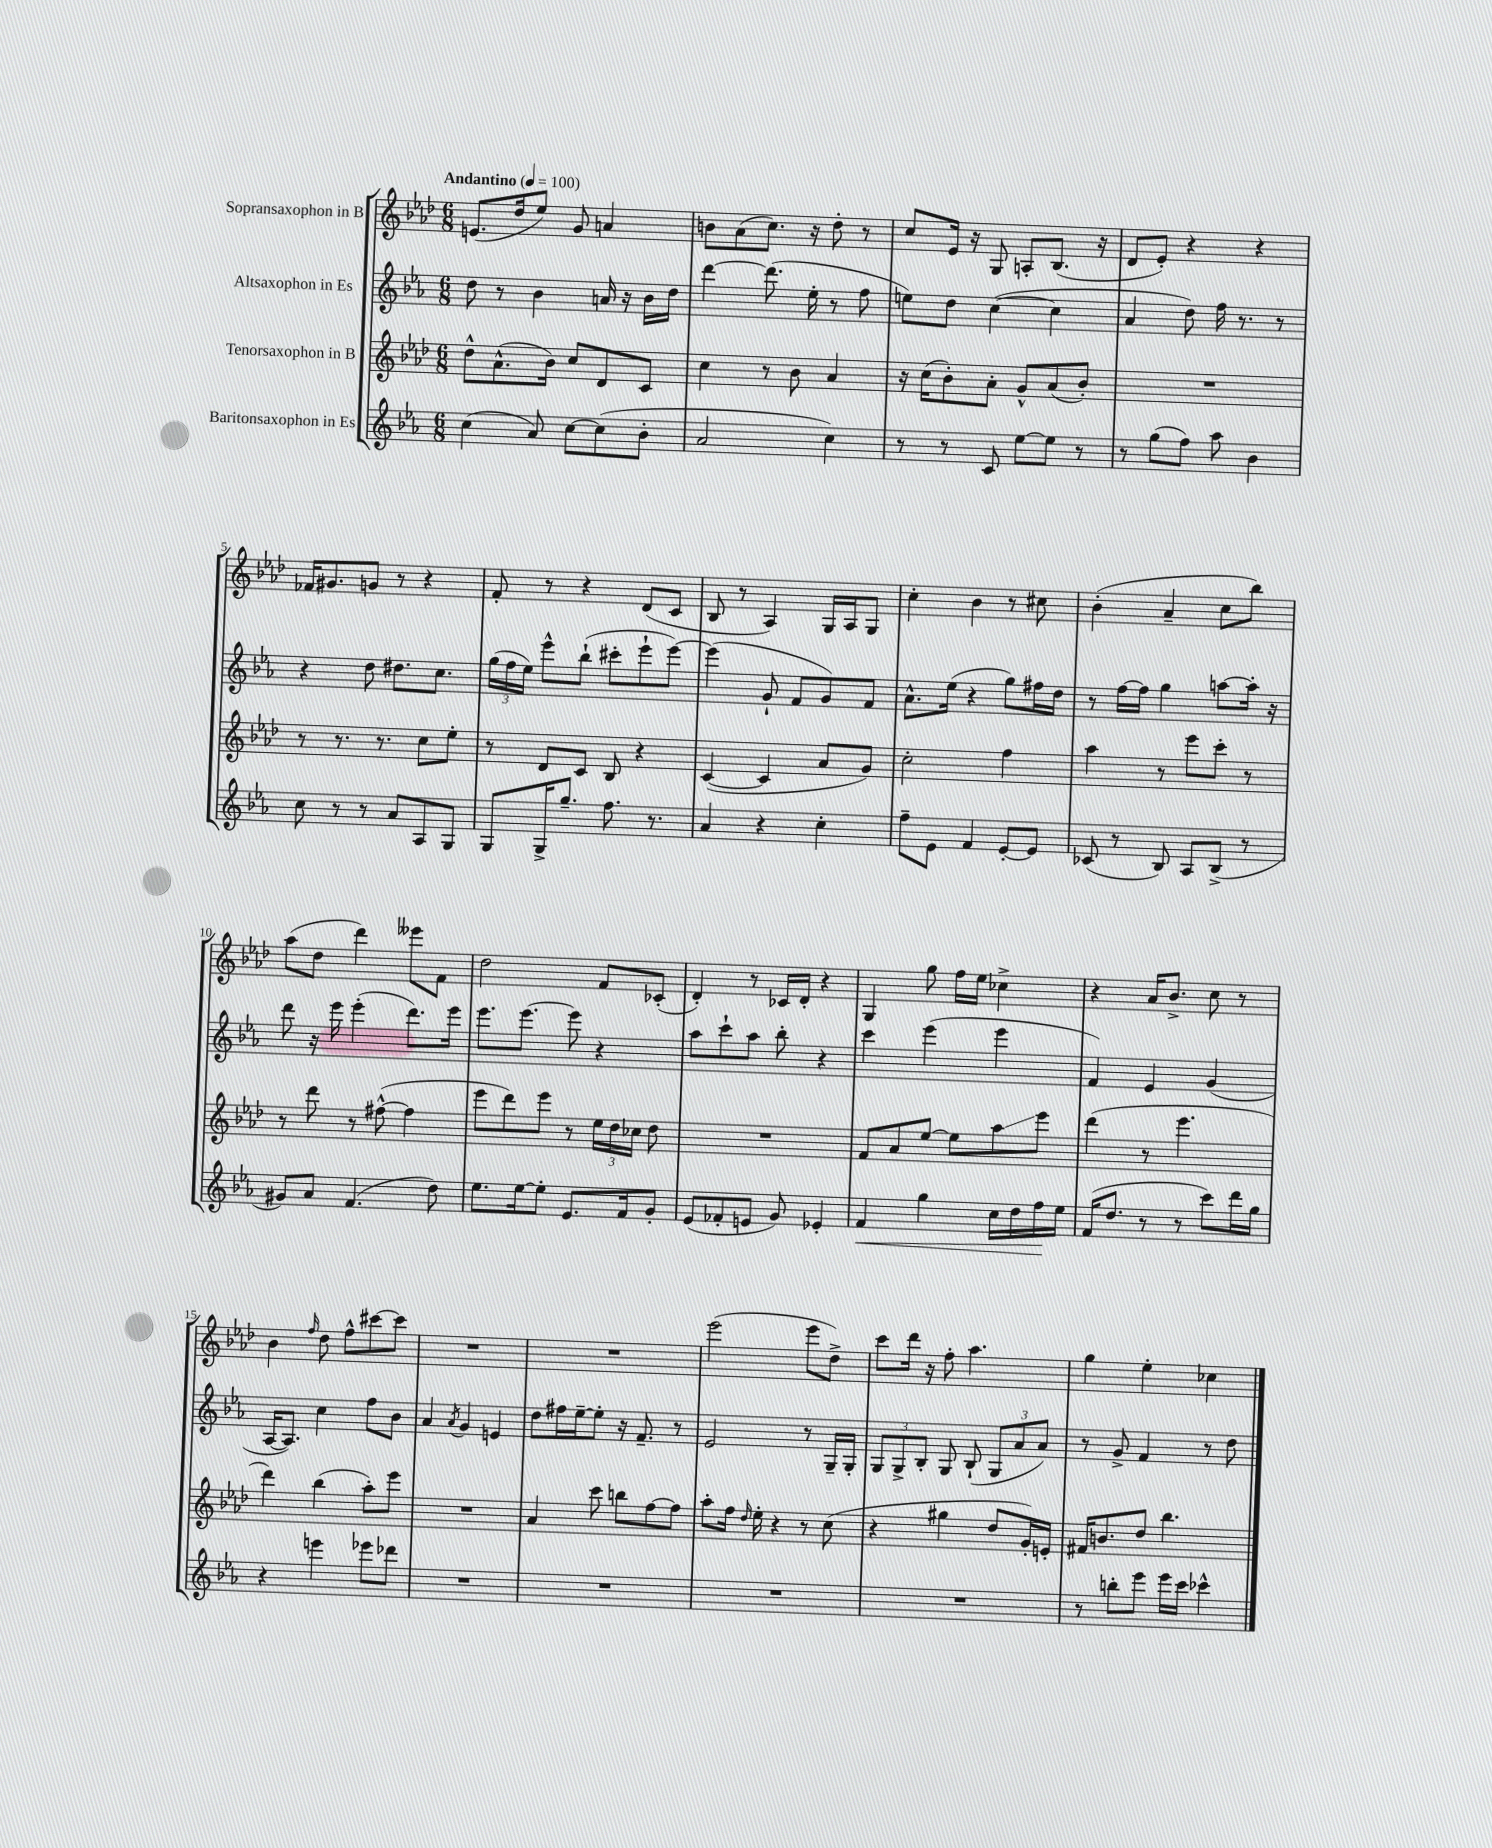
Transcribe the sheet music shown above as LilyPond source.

<<
\new StaffGroup <<
\new Staff = "s0" \with { instrumentName = "Sopransaxophon in B" } {
    \clef treble \key aes \major \numericTimeSignature \time 6/8 \tempo "Andantino" 4 = 100
    \autoBeamOff e'8.[( des''16 ees''8]) g'8 a'4 |
    b'8[ aes'8( c''8.]) r16 des''8-. r8 |
    c''8[ ees'16] r16 g8 a8[-. bes8.]( r16 |
    des'8[ ees'8]-.) r4 r4 |
    fes'16[ gis'8. g'8] r8 r4 |
    f'8-. r8 r4 des'8[( c'8] |
    bes8 r8 aes4) g16[ aes16 g8] |
    c''4-. bes'4 r8 cis''8 |
    bes'4-.( aes'4-- c''8[ bes''8]) |
    aes''8[( des''8] des'''4) eeses'''8[ f'8] |
    des''2 f'8[ ces'8]-.( |
    des'4-.) r8 ces'16[ des'16]-. r4 |
    g4 g''8 f''16[ ees''16] ces''4-> |
    r4 aes'16[ bes'8.]-> c''8 r8 |
    bes'4 \grace { f''16 } des''8 f''8[-^ cis'''8~ cis'''8] |
    R2. |
    R2. |
    ees'''2( ees'''8[ des''8]->) |
    c'''8[ des'''16] r16 f''8-. aes''4. |
    g''4 ees''4-. ces''4 \bar "|." |
}
\new Staff = "s1" \with { instrumentName = "Altsaxophon in Es" } {
    \clef treble \key ees \major \numericTimeSignature \time 6/8
    \autoBeamOff d''8 r8 bes'4 a'16 r16 bes'16[ d''16] |
    d'''4~ d'''8.( ees''16-. r8 f''8 |
    e''8[) d''8] c''4~( c''4 |
    aes'4 d''8) f''16 r8. r8 |
    r4 d''8 dis''8.[ c''8.] |
    \tuplet 3/2 { g''16[( f''16 ees''16]) } ees'''8[-^ bes''8]-!( cis'''8[-. ees'''8-! ees'''8]~) |
    ees'''4( g'8-! f'8[ g'8) f'8] |
    aes'8.[-^ ees''16]( r4 g''8[) fis''16 d''16] |
    r8 f''16[~ f''16] g''4 a''8[~ a''16]-. r16 |
    d'''8 r16 ees'''16 ees'''4-.( d'''8.[) ees'''16] |
    ees'''8.[ ees'''8.]~ ees'''8 r4 |
    aes''8[ c'''8-! aes''8] bes''8-. r4 |
    c'''4 ees'''4( ees'''4 |
    f'4) ees'4 g'4( |
    aes16[~ aes8.]) c''4 f''8[ bes'8] |
    aes'4 \acciaccatura { aes'8 } g'4 e'4 |
    d''8[ fis''16 ees''16~-- ees''8]-. r16 f'8.-- r8 |
    ees'2 r8 g16[-- g16]-. |
    \tuplet 3/2 { g8[ g8-> bes8]-. } g8 bes8-!( \tuplet 3/2 { g8[ aes'8 aes'8]) } |
    r8 g'8-> f'4 r8 d''8 \bar "|." |
}
\new Staff = "s2" \with { instrumentName = "Tenorsaxophon in B" } {
    \clef treble \key aes \major \numericTimeSignature \time 6/8
    \autoBeamOff des''8[-^ aes'8.-^( bes'16]) c''8[ des'8 c'8] |
    c''4 r8 bes'8 aes'4 |
    r16 c''16[( bes'8-.) aes'8]-. g'8[-^ aes'8( bes'8]-.) |
    R2. |
    r8 r8. r8. c''8[ ees''8]-. |
    r8 des'8[ c'8] bes8 r4 |
    c'4~( c'4 aes'8[ g'8]) |
    c''2-. f''4 |
    aes''4 r8 ees'''8[ c'''8]-. r8 |
    r8 des'''8 r8 fis''8~-^( fis''4 |
    ees'''8[ des'''8) ees'''8] r8 \tuplet 3/2 { ees''16[ des''16 ces''16] } des''8 |
    R2. |
    f'8[ aes'8 ees''8]~ ees''8[ aes''8\glissando ees'''8] |
    des'''4( r8 ees'''4. |
    des'''4) bes''4( aes''8[-.) ees'''8] |
    R2. |
    aes'4 c'''8 b''8[ f''8~ f''8] |
    aes''8[-. f''16] \grace { des''16 } ees''16-. r4 r8 c''8( |
    r4 gis''4 des''8[ g'16-.) e'16]-. |
    fis'16[ b'8. des''8] bes''4. \bar "|." |
}
\new Staff = "s3" \with { instrumentName = "Baritonsaxophon in Es" } {
    \clef treble \key ees \major \numericTimeSignature \time 6/8
    \autoBeamOff c''4( aes'8) c''8[~ c''8( bes'8]-. |
    aes'2 c''4) |
    r8 r8 c'8 ees''8[~ ees''8] r8 |
    r8 g''8[( f''8]) aes''8 bes'4 |
    c''8 r8 r8 aes'8[ aes8 g8] |
    g8[ g16-> g''8.]-- f''8. r8. |
    aes'4 r4 c''4-. |
    f''8[-- ees'8] f'4 ees'8[~-. ees'8] |
    ces'8( r8 bes8) aes8[ bes8]->( r8 |
    gis'8[) aes'8] f'4.( d''8) |
    ees''8.[ ees''16~ ees''8]-. ees'8.[ f'16 g'8]-. |
    ees'8[( fes'8-. e'8] g'8) ees'4-. |
    f'4\< g''4 c''16[ d''16 f''16\! ees''16] |
    f'16[( d''8.] r8 r8 c'''8[) d'''16 g''16] |
    r4 e'''4 ees'''8[ des'''8] |
    R2. |
    R2. |
    R2. |
    R2. |
    r8 b''8[-. ees'''8] ees'''16[ c'''16] ces'''4-^ \bar "|." |
}
>>
>>
